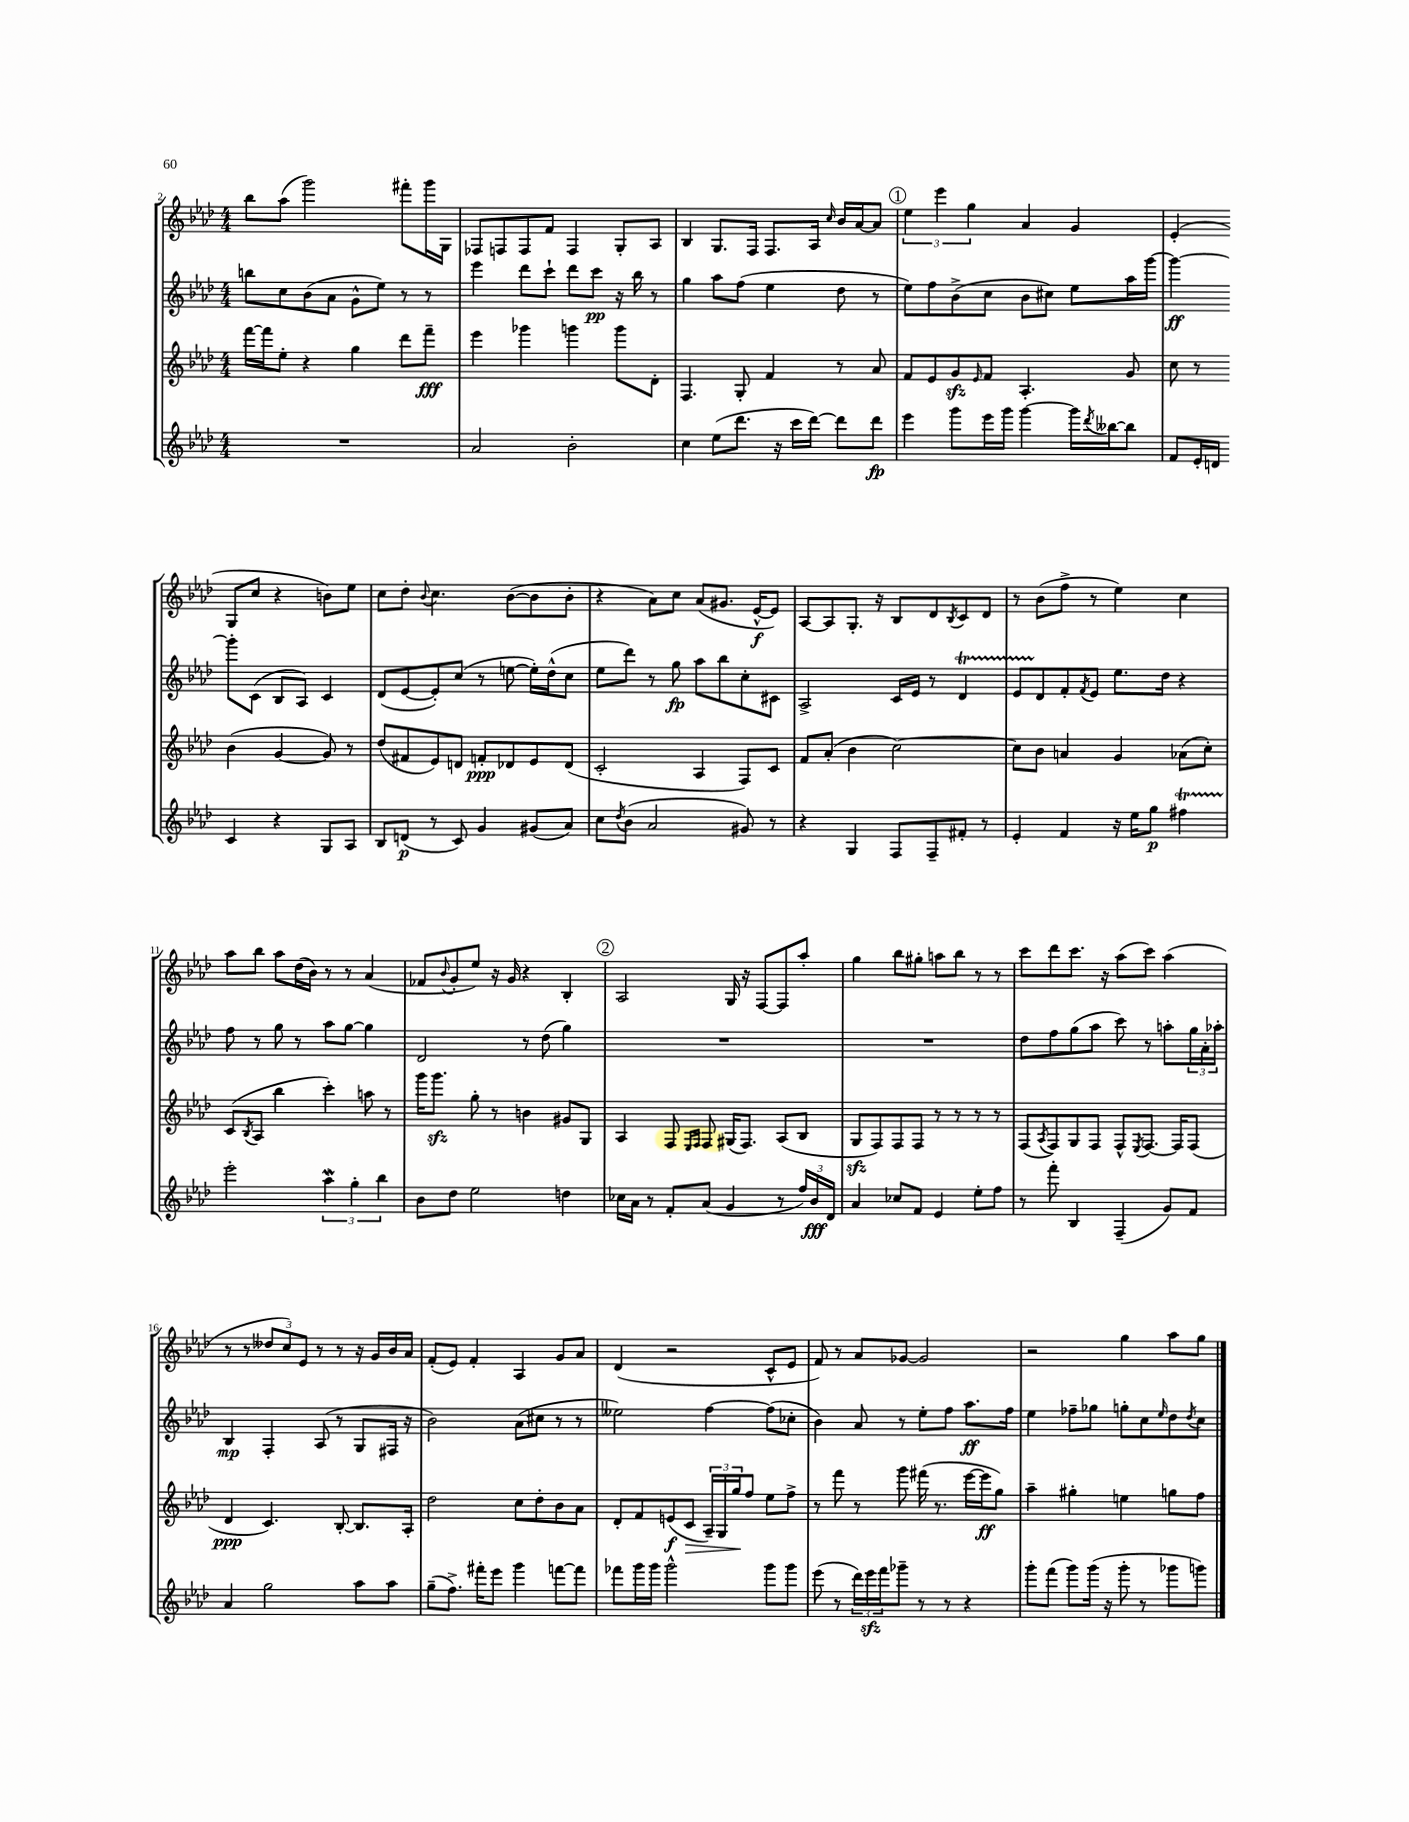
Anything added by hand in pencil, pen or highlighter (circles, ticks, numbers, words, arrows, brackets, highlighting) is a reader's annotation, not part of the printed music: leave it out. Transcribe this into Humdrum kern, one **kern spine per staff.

**kern	**kern	**kern	**kern
*staff4	*staff3	*staff2	*staff1
*clefG2	*clefG2	*clefG2	*clefG2
*k[b-e-a-d-]	*k[b-e-a-d-]	*k[b-e-a-d-]	*k[b-e-a-d-]
*M4/4	*M4/4	*M4/4	*M4/4
1r	[16fff	8bb	8bb-
.	16fff]	.	.
.	8ee-'	8cc	(8aa-
.	4r	(8b-	2ggg)
.	.	8a-	.
.	4gg	8g^^	.
.	.	8ee-)	.
.	8ddd-	8r	8fff#'
.	8fff~	8r	16ggg
.	.	.	16G
=	=	=	=
2a-	4eee-	4eee-	8F-
.	.	.	8F
.	4ggg-	8ddd-	8F
.	.	8ccc`	8f
2b-'	4ggg	8ddd-	4F
.	.	8ccc	.
.	8ggg	16r	8G'
.	.	16bb-	.
.	8d-'	8r	8A-
=	=	=	=
4cc	4.F	4gg	4B-
(8ee-	.	8aa-	8.G
8.ddd-	8G'	(8ff	.
.	.	.	16F
.	4f	4ee-	8.F
16r	.	.	.
16ccc	.	.	.
[16ddd-)	.	.	16A-
.	.	.	16qqcc
8ddd-]	8r	8dd-	16b-
.	.	.	[16a-
8ddd-	8a-	8r	8a-]
=	=	=	=
4eee-	8f	8ee-)	6ee-
.	8e-	8ff	.
.	.	.	6eee-
8ggg	8g	(8b-^	.
.	.	.	6gg
.	16qqe-	.	.
16eee-	8f	8cc	.
16ggg	.	.	.
[4ggg	4.A-'	8b-	4a-
.	.	8cc#)	.
16ggg]	.	8ee-	4g
8qddd-	.	.	.
[16bb--	.	.	.
8bb--]	8g	16aa-	.
.	.	[16ggg	.
=	=	=	=
8f	8cc	4ggg_	(4e-'
16e-'	8r	.	.
16d	.	.	.
4c	(4b-	8ggg']	8G
.	.	(8c	8cc
4r	[4g	8B-	4r
.	.	8A-)	.
8G	8g])	4c	8b)
8A-	8r	.	8ee-
=	=	=	=
8B-	(8dd-	(8d-	8cc
(8d	8f#	[8e-	8dd-'
.	.	.	8qqb-
8r	8e-)	8e-'])	4.cc
8c)	8d	(8cc	.
4g	8f'	8r	.
.	8d-	[8ee	([8b-
(8g#	8e-	16ee'])	8b-]
.	.	(16dd-^^	.
8a-)	(8d-	8cc	8b-'
=	=	=	=
8cc	2c'	8ee-	4r
8qdd-	.	.	.
(8b-	.	8ddd-)	.
2a-	.	8r	8a-)
.	.	8gg	8cc
.	4A-	8aa-	(8a-
.	.	8bb-	8.g#
8g#)	8F)	8cc'	.
.	.	.	[16e-^^
8r	8c	8c#	8e-])
=	=	=	=
4r	8f	2A-^	[8A-
.	(8a-'	.	8A-]
4G	4b-	.	8.G'
.	.	.	16r
8F	[2cc)	16c	8B-
.	.	16e-	.
8F~	.	8r	8d-
.	.	.	8qB-
8f#'	.	4d-	8c
8r	.	.	8d-
=	=	=	=
4e-'	8cc]	8e-	8r
.	8b-	8d-	(8b-
4f	4a	8f'	8ff^
.	.	8qf	.
.	.	8e-	8r
16r	4g	8.ee-	4ee-)
16ee-	.	.	.
8gg	.	.	.
.	.	16dd-	.
4ff#	(8a-	4r	4cc
.	8cc')	.	.
=	=	=	=
2eee-'	(8c	8ff	8aa-
.	8qB-	.	.
.	8A-	8r	8bb-
.	4bb-	8gg	8aa-
.	.	8r	(16dd-
.	.	.	16b-)
6aa-	4ccc')	8aa-	8r
.	.	[8gg	8r
6gg'	.	.	.
.	8aa	4gg]	(4a-
6bb-	.	.	.
.	8r	.	.
=	=	=	=
8b-	16ggg	2d-	8f-
.	8.ggg	.	.
.	.	.	8qqb-
8dd-	.	.	8g'
2ee-	8gg'	.	8ee-)
.	8r	.	16r
.	.	.	16g
.	4b	8r	4r
.	.	(8dd-	.
4dd	8g#	4gg)	4B-'
.	8G	.	.
=	=	=	=
16cc-	4A-	1r	2A-
16a-	.	.	.
8r	.	.	.
8f'	8F	.	.
.	16qqE-	.	.
.	16qqF	.	.
(8a-	8F	.	.
4g	(16G#	.	16G
.	8.F)	.	16r
.	.	.	[8F
8r	(8A-	.	8F]
24ff)	8B-	.	8aa-'
24b-	.	.	.
24d-	.	.	.
=	=	=	=
4a-	8G	1r	4gg
.	8F)	.	.
8cc-	8F	.	8bb-
8f	8F	.	8gg#'
4e-	8r	.	8aa
.	8r	.	8bb-
8ee-'	8r	.	8r
8ff	8r	.	8r
=	=	=	=
8r	(8F	8dd-	8ccc
.	8qA-	.	.
8fff'	8F)	8ff	8ddd-
4B-	8G	(8gg	8.ccc
.	8F	8aa-	.
.	.	.	16r
(4F~	8F^^	8ccc)	(8aa-
.	8qE-	.	.
.	[8.F	8r	8ccc)
8g)	.	8aa'	(4aa-
.	16F]	.	.
8f	(8F	24gg	.
.	.	24a-'	.
.	.	24aa-'	.
=	=	=	=
4a-	4d-	4B-	8r
.	.	.	8r
2gg	4.c)	4F'	12dd--
.	.	.	12cc)
.	.	.	12e-
.	.	(8A-	8r
.	[8B-'	8r	8r
8aa-	8.B-]	8G	16r
.	.	.	16g
8aa-	.	16F#	16b-
.	16A-'	16r	16a-
=	=	=	=
(8gg~	2dd-	2b-)	(8f'
8.ff^)	.	.	8e-)
.	.	.	4f'
16fff#'	.	.	.
8eee-	.	.	.
4ggg	8cc	(8a-	4A-
.	8dd-'	8cc#	.
[8fff	8b-	8r	8g
8fff]	8a-	8r	8a-
=	=	=	=
8fff-	8d-'	2ee--)	(4d-
16ggg	8f	.	.
16ggg	.	.	.
2ggg^^	(8e	.	2r
.	8c	.	.
.	24A-~)	[4ff	.
.	24G	.	.
.	24gg	.	.
.	8ff	.	.
8ggg	8ee-	(8ff]	8c^^
8ggg	8ff^	8cc-'	8e-
=	=	=	=
(8eee-	8r	4b-)	8f)
8r	8fff	.	8r
24ddd-)	8r	8a-	8a-
24eee-	.	.	.
24fff	.	.	.
8ggg-~	8ggg	8r	[8g-
8r	(16fff#	8ee-'	2g-]
.	8.r	.	.
8r	.	8ff	.
4r	[16eee-	8.aa-	.
.	16eee-]	.	.
.	8gg)	.	.
.	.	16ff	.
=	=	=	=
8ggg'	4aa-~	4ee-	2r
(8fff	.	.	.
8ggg)	4gg#'	8ff-~	.
(16ggg	.	8gg-	.
16r	.	.	.
8ggg'	4ee	8gg'	4gg
8r	.	8cc	.
.	.	16qqee-	.
8ggg-	8gg	8dd-	8aa-
.	.	8qdd-	.
8ggg)	8ff	8cc	8gg
==	==	==	==
*-	*-	*-	*-
